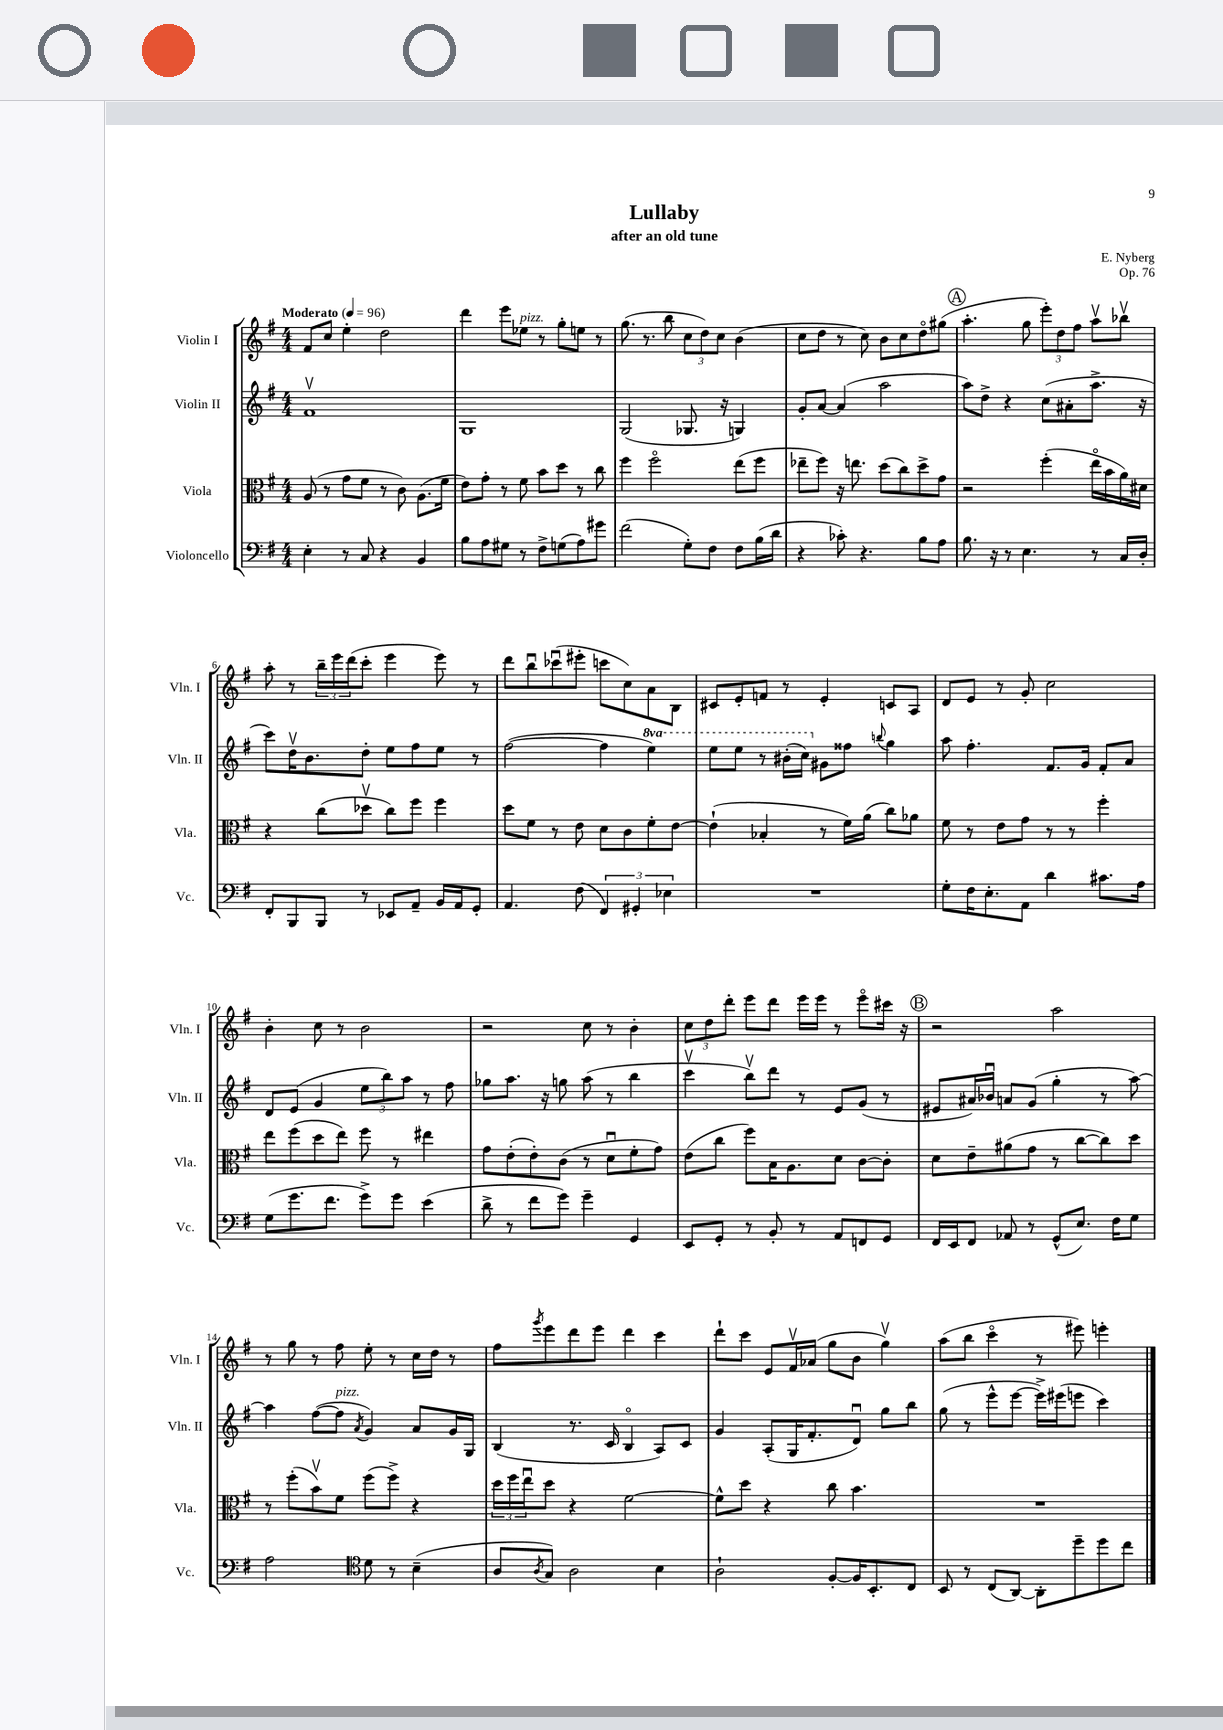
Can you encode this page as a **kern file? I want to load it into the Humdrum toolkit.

**kern	**kern	**kern	**kern
*part4	*part3	*part2	*part1
*staff4	*staff3	*staff2	*staff1
*I"Violoncello	*I"Viola	*I"Violin II	*I"Violin I
*I'Vc.	*I'Vla.	*I'Vln. II	*I'Vln. I
*clefF4	*clefC3	*clefG2	*clefG2
*k[f#]	*k[f#]	*k[f#]	*k[f#]
*M4/4	*M4/4	*M4/4	*M4/4
*MM96	*MM96	*MM96	*MM96
=1	=1	=1	=1
!	!	!	!LO:TX:a:B:t=Moderato
4E'\	(8A/	1f#v	8f#/L
.	8r	.	8cc/J
8r	8g\L	.	4ee'\
8C/	8f#\J	.	.
4r	8r	.	2dd\
.	8c\)	.	.
4BB/	(8.A\L	.	.
.	16f#\Jk	.	.
=2	=2	=2	=2
8B\L	8e\L)	1G	4ddd\
8A\	8g'\J	.	.
8G#X\J	8r	.	8eee\L
!	!	!	!LO:TX:a:i:t=pizz.
8r	8f#\	.	8ee-X\J
8F#^\L	8b\L	.	8r
(8Gn\	8dd\J	.	8gg'\L
8A\)	8r	.	8een\J
8g#X\J	8cc\	.	8r
=3	=3	=3	=3
(2f#\	4ff#\	(2G/	(8.gg\
.	.	.	8.r
.	2ff#\	.	.
.	.	.	8bb\
8G'\L)	.	8.G-X/	12cc\L
.	.	.	12dd\)
8F#\J	.	.	.
.	.	.	12cc\J
.	.	16r	.
8F#\L	(8ee\L	4Gn/)	(4b\
(16B\L	8ff#\J	.	.
16d\JJ	.	.	.
=4	=4	=4	=4
4r	8ee-X~\L	8g'/L	8cc\L
.	8ff#\J)	[8a/J	8dd\J
8c-X'\)	16r	(4a/]	8r
.	8.een\	.	.
4.r	.	.	8cc\)
.	(8dd\L	2aa\	8b\L
.	8cc\)	.	8cc\
8B\L	8dd^\	.	8dd\
8A\J	8g\J	.	(8gg#X\J
!!LO:REH:place=s1:t=A
=5	=5	=5	=5
8.B\	2r	8aa\L)	4.aa'\
.	.	8dd^\J	.
16r	.	.	.
8r	.	4r	.
4.E\	.	.	8gg\
.	(4ff#'\	(8cc\L	12eee'\L)
.	.	.	12dd\
.	.	8a#X'\	.
.	.	.	12ff#\J
8r	16ee\LL	8.aa^\J	8aav\L
.	16b\	.	.
16C/LL	16a\)	.	8bb-Xv\J
16D'/JJ	16d#X\JJ	16r	.
!!LO:LB:g=z
=6	=6	=6	=6
8FF#'/L	4r	8ccc\L)	8aa'\
8BBB/	.	16ddv\K	8r
.	.	8.b\	.
8BBB/J	(8cc\L	.	24bb~\LL
.	.	.	24eee\
.	.	.	(24ddd\J
8r	8dd-Xv\J	8dd'\J	8ccc'\J
8EE-X/L	8cc\L)	8ee\L	4eee\
8AA~/J	8ff#\J	8ff#\	.
16BB/LL	4ff#\	8ee\J	8eee\)
16AA/J	.	.	.
8GG'/J	.	8r	8r
=7	=7	=7	=7
4.AA/	8dd\L	([2ff#\	8ddd\L
.	8f#\J	.	8bbu\
.	8r	.	(8ccc-Xu\
(8F#\	8e\	.	8eee#X'\J
6FF#/)	8d\L	4ff#\]	8cccn\L
.	8c\	.	8cc\)
6GG#X'/	.	.	.
*	*	*8va	*
.	8f#'\	4eee\)	8a\
6E-X\	.	.	.
.	[8e\J	.	8B\J
=8	=8	=8	=8
1r	(4e`\]	8eee\L	8c#X/L
.	.	8eee\J	8e'/
.	4B-X'/	8r	8fn/J
.	.	(16bb#X'\LL	8r
.	.	16ccc\JJ)	.
*	*	*X8va	*
.	8r	8g#X\L	4e'/
.	16f#\LL)	8ff##X\J	.
.	(16a\JJ	.	.
.	.	8qqbbn/	.
.	8cc\L)	4gg\	8cn/L
.	8a-X\J	.	8A/J
=9	=9	=9	=9
8G'\L	8f#\	8aa\	8d/L
16F#\K	8r	4.ff#'\	8e/J
8.E'\	.	.	.
.	8e\L	.	8r
8AA\J	8g\J	.	8g'/
4d\	8r	8.f#/L	2cc\
.	8r	.	.
.	.	16g/Jk	.
8.c#X\L	4ff#'\	8f#'/L	.
.	.	8a/J	.
16A\Jk	.	.	.
!!LO:LB:g=z
=10	=10	=10	=10
(8G\L	8ee\L	8d/L	4b'\
8.g\	(8ff#\	(8e/J	.
.	8dd\	4g/	8cc\
8.f#\J	.	.	.
.	8ee\J)	.	8r
8g^\L)	8ff#\	12ee\L	2b\
.	.	12bb\)	.
8g\J	8r	.	.
.	.	12aa\J	.
(4e\	4ee#X\	8r	.
.	.	8ff#\	.
=11	=11	=11	=11
8d^\	8g\L	8gg-X\L	2r
8r	(8e'\	8.aa\J	.
8f#\L	8e'\)	.	.
.	.	16r	.
8g\J)	(8c\J	8ggn\	.
4g~\	8r	(8aa\	8cc\
.	8du\L	8r	8r
4GG/	8f#'\	4bb\	4b'\
.	8g\J)	.	.
=12	=12	=12	=12
8EE/L	(8e\L	4cccv\	12cc\L
.	.	.	12dd\
8GG'/J	8cc\J	.	.
.	.	.	12ddd'\J
8r	8ff#\L)	8bbv\L)	8eee\L
8BB'/	16B\K	8ddd\J	8ddd\J
.	8.A\	.	.
8r	.	8r	16eee\LL
.	.	.	16eee\JJ
8AA/L	8d\J	8e/L	8r
8FFn/	[8c\L	(8g/J	8eee\L
8GG/J	8c'\J]	8r	16ccc#X\Jk
.	.	.	16r
!!LO:REH:place=s1:t=B
=13	=13	=13	=13
16FF#/LL	8d\L	8e#X/L	2r
16EE/J	.	.	.
8FF#/J	8e~\	16a#X/L)	.
.	.	16b-Xu/JJ	.
8AA-X/	(8a#X\	8an/L	.
8r	8g\J	(8g/J	.
(8GG^^/L	8r	4gg'\	2aa\
8.E/J)	[8cc\L	.	.
.	8cc\])	8r	.
16F#\KL	.	.	.
8G\J	8dd\J	[8aa\)	.
!!LO:LB:g=z
=14	=14	=14	=14
2A\	8r	4aa\]	8r
.	(8ff#'\L	.	8gg\
.	8bv\)	([8ff#\L	8r
!	!	!LO:TX:a:i:t=pizz.	!
.	8f#\J	8ff#\J]	8ff#\
*clefC4	*	*	*
.	.	8qa/	.
8d\	(8ff#\L	4g/)	8ee'\
8r	8ff#^\J)	.	8r
(4B~\	4r	8a/L	16cc\LL
.	.	.	16dd\JJ
.	.	16g/L	8r
.	.	16G/JJ	.
=15	=15	=15	=15
8A/L	24dd\LL	(4B/	8ff#\L
.	24ff#\	.	.
.	24eeu\J	.	.
8qA/	.	.	8qggg/
8G/J)	8dd\J	.	8eee\
2A\	4r	8.r	8ddd\
.	.	.	8eee\J
.	.	16c/	.
.	[2f#\	4B/	4ddd\
4B\	.	8A/L)	4ccc\
.	.	8c/J	.
=16	=16	=16	=16
2A`\	8f#^^\L]	4g/	8ddd`\L
.	8dd\J	.	8ccc\J
.	4r	(8A'/L	8e/L
.	.	16G/K	16f#v/L
.	.	8.f#'/	(16a-X/JJ
[8F#'/L	8cc\	.	8gg\L
16F#/K]	4.b\	8du/J)	8b\J
8.BB'/	.	.	.
.	.	8gg\L	4ggv\)
8C/J	.	8bb\J	.
=17	=17	=17	=17
8BB/	1r	(8gg\	(8aa\L
8r	.	8r	8bb\J
(8C/L	.	8eee^^\L	4ccc\
[8AA/J)	.	[8eee\J	.
8AA'\L]	.	16eee^\LL])	8r
.	.	(16eee#X\J	.
8dd~\	.	8eeen\J	8eee#X\)
8dd\	.	4ccc\)	4eeen'\
8cc\J	.	.	.
==	==	==	==
*-	*-	*-	*-
